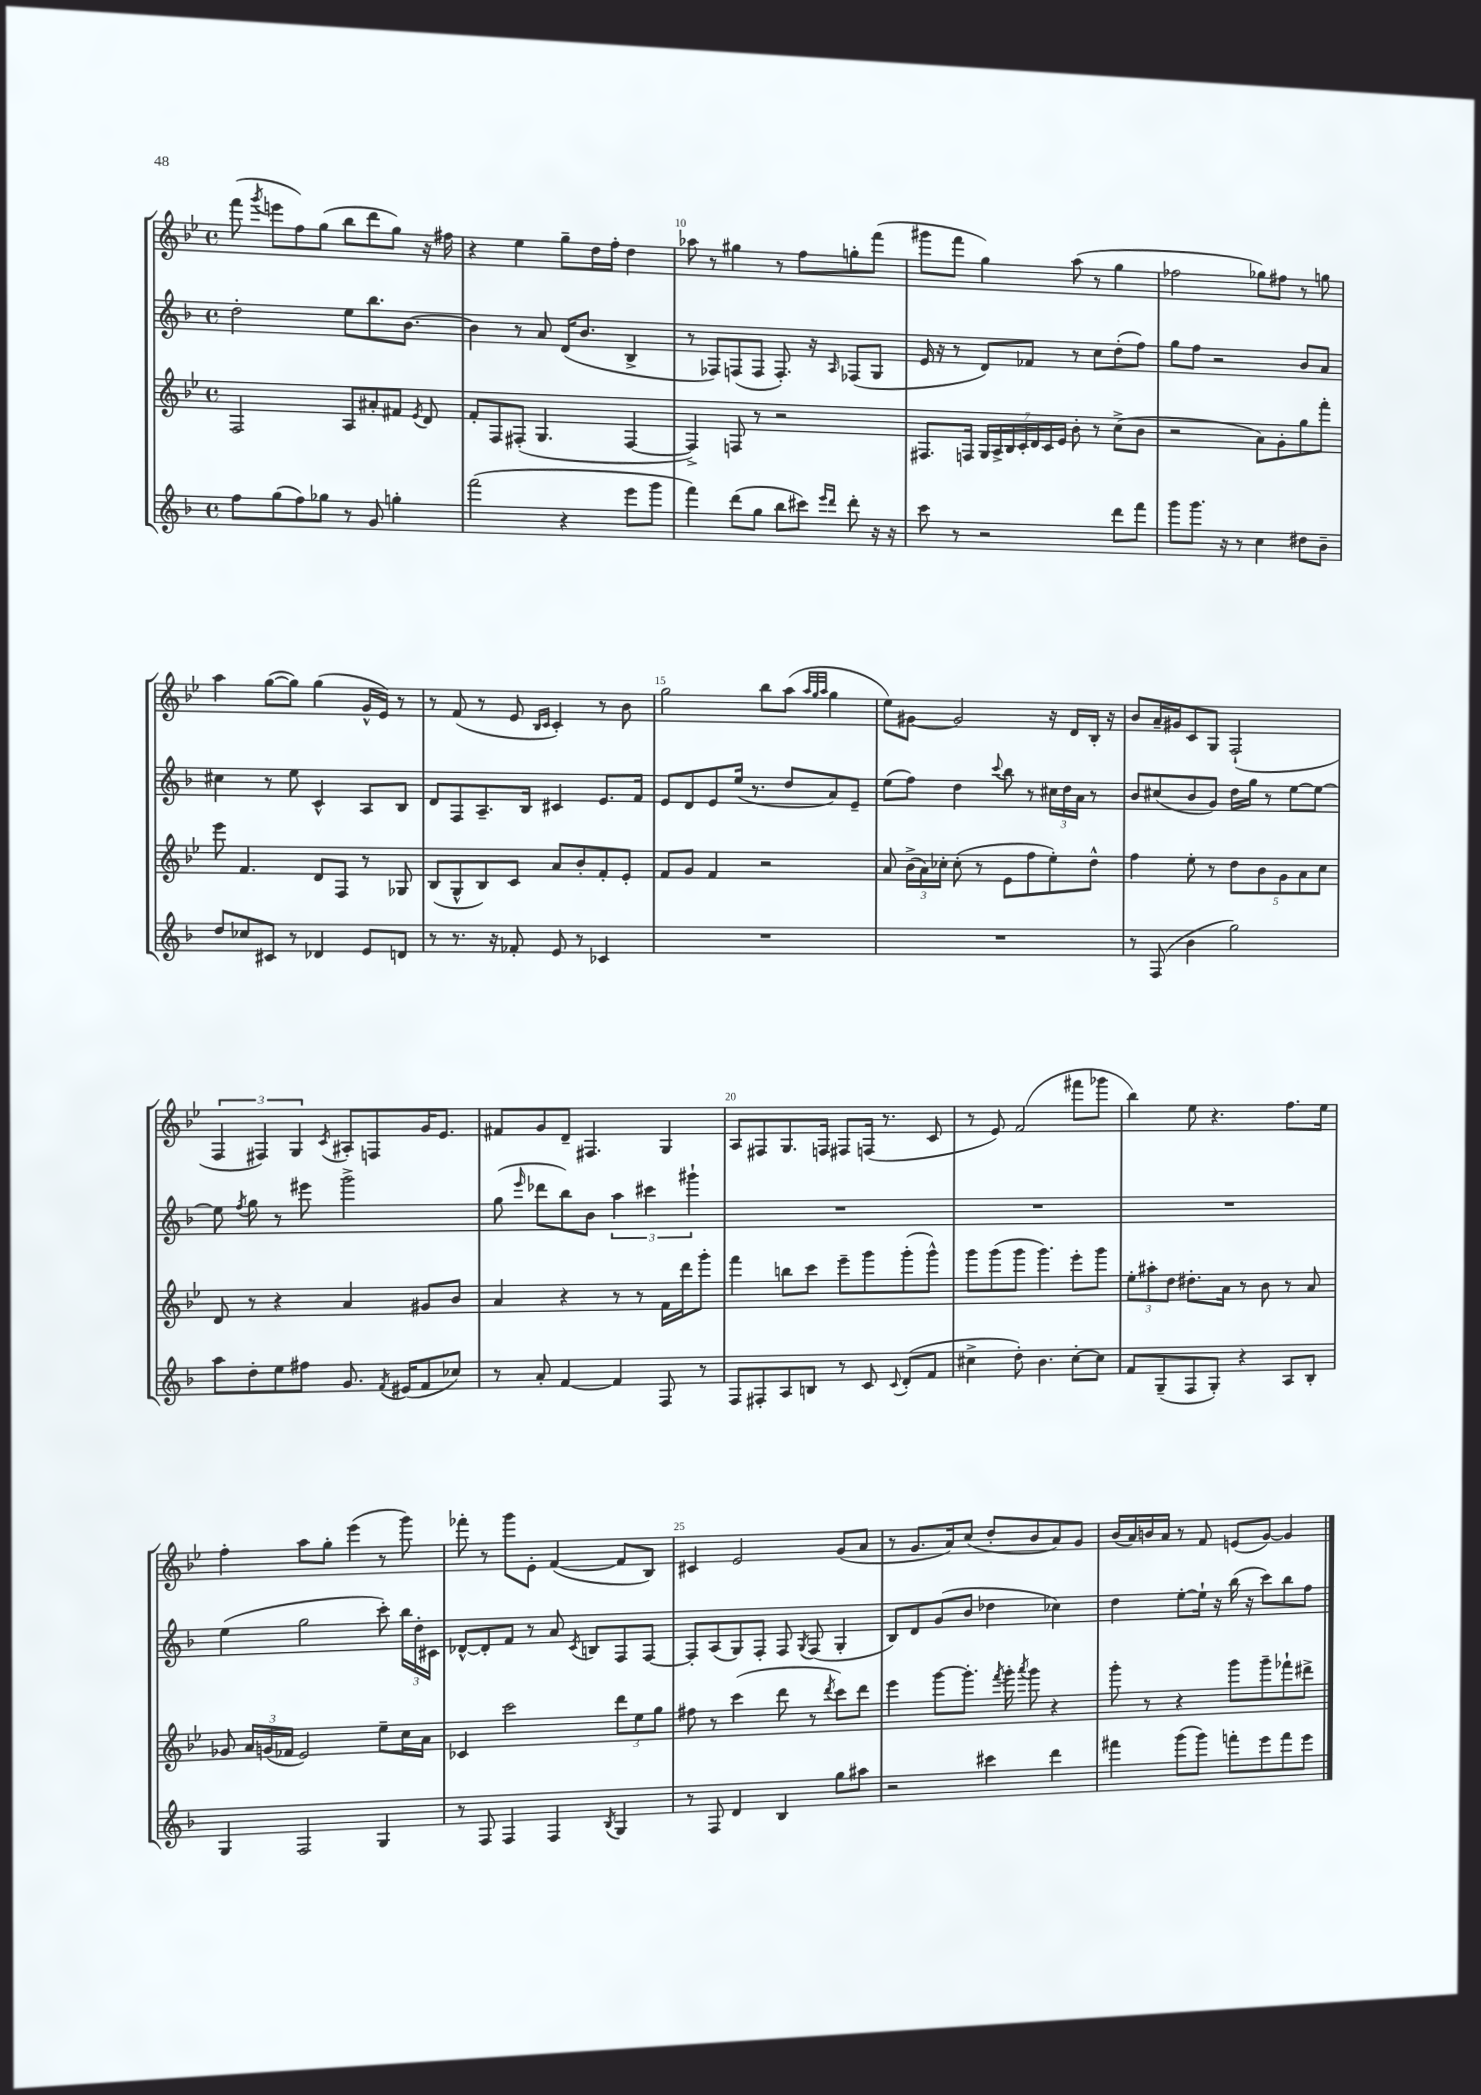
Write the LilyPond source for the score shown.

<<
\new StaffGroup <<
\new Staff = "s0" {
    \clef treble \key bes \major \defaultTimeSignature \time 4/4
    \autoBeamOff f'''8( \acciaccatura { g'''8 } e'''8[ f''8) g''8]( bes''8[ d'''8 g''8]) r16 fis''16 |
    r4 ees''4 g''8[-- d''16 f''16]-. d''4 |
    aes''8 r8 gis''4 r8 f''8[ g''8-. f'''8]( |
    gis'''8[ f'''8] g''4) a''8( r8 g''4 |
    fes''2 ges''8[) fis''8] r8 g''8 |
    a''4 g''8[~( g''8]) g''4( g'16[-^ ees'16]) r8 |
    r8 f'8( r8 ees'8 \grace { bes16[ c'16] } c'4-.) r8 bes'8 |
    g''2 bes''8[ a''8]( \grace { a''32[ g''32 a''32] } g''4 |
    ees''8[) gis'8]~ gis'2 r16 d'16[ bes16]-. r16 |
    bes'8[ a'16-- gis'16 c'8 g8] f2-!( |
    \tuplet 3/2 { f4 fis4) g4 } \acciaccatura { c'8 } ais8[-. f8 g'16 ees'8.] |
    fis'8[ g'8 d'8]-- fis4. g4 |
    a8[ fis8 g8. f16] fis8[ f16]( r8. c'8 |
    r8 ees'8) f'2( fis'''8[ ges'''8] |
    bes''4) ees''8 r4. f''8.[ ees''16] |
    f''4-. a''8[ g''8]-. ees'''4( r8 g'''8) |
    fes'''8-. r8 g'''8[ ees'8]-. f'4~( f'8[ bes8]) |
    cis'4 ees'2 g'8[( a'8] |
    r8 g'8.[ a'16) c''8]( d''8[-. bes'8 a'8) g'8] |
    bes'16[( a'16) b'16 a'16] r8 f'8 e'8[( g'8]~) g'4 \bar "|." |
}
\new Staff = "s1" {
    \clef treble \key f \major \defaultTimeSignature \time 4/4
    \autoBeamOff d''2-. e''8[ bes''8. bes'8.]~ |
    bes'4 r8 a'8 d'16[( bes'8.] bes4-> |
    r8 fes8[) f8( f8] f8.-.) r16 \grace { a16 } fes8[( g8] |
    e'16 r16 r8 d'8[) fes'8] r8 c''8[ d''8-.( f''8]) |
    g''8[ f''8] r2 bes'8[ a'8] |
    cis''4 r8 e''8 c'4-^ a8[ bes8] |
    d'8[ f8 a8.-- bes16] cis'4 e'8.[ f'16] |
    e'8[ d'8 e'8 e''16]( r8. d''8[ a'8) e'8]-- |
    e''8[( f''8]) d''4 \appoggiatura { c'''8 } bes''8 r8 \tuplet 3/2 { cis''16[ d''16 a'16] } r8 |
    bes'8[ cis''8( bes'8 g'8]) d''16[ g''16] r8 e''8[~ e''8]~ |
    e''8 \acciaccatura { f''8 } g''8 r8 eis'''8 g'''2-> |
    g''8( \grace { e'''16 } des'''8[ bes''8) bes'8] \tuplet 3/2 { a''4 cis'''4 gis'''4-! } |
    R1 |
    R1 |
    R1 |
    e''4( g''2 c'''8-.) \tuplet 3/2 { bes''16[ d''16-. cis'16] } |
    des'8[~-^ des'8-. f'8] r8 a'8 \acciaccatura { c'8 } b8[ f8 f8]~ |
    f8[-. a8( g8) f8]-. f8 \acciaccatura { g8 } f8( g4-. |
    bes8[) d'8 g'8( bes'8] des''4 ces''4) |
    d''4 e''8[~-. e''16]-! r16 bes''16( r16 c'''8[) bes''8 f''8] \bar "|." |
}
\new Staff = "s2" {
    \clef treble \key bes \major \defaultTimeSignature \time 4/4
    \autoBeamOff f2 a8[ ais'8-. fis'8] \acciaccatura { ees'8 } d'8 |
    f'8[-. f8 fis8]-.( g4. fis4~ |
    fis4->) f8 r8 r2 |
    fis8.[ f16] \tuplet 7/4 { g16[ a16-> bes16 c'16-. d'16 c'16 ees'16] } bes'8-. r8 c''8[->( bes'8] |
    r2 a'8[) g'8-. g''8 f'''8]-. |
    ees'''8 f'4. d'8[ f8] r8 ges8 |
    bes8[( g8-^ bes8) c'8] a'8[ bes'8-. f'8-. ees'8]-. |
    f'8[ g'8] f'4 r2 |
    a'8 \tuplet 3/2 { bes'16[->( a'16) ces''16]-. } ces''8-.( r8 ees'8[ f''8 ees''8-.) d''8]-^ |
    f''4 ees''8-. r8 \tuplet 5/4 { d''8[ bes'8 g'8 a'8 c''8] } |
    d'8 r8 r4 a'4 gis'8[ bes'8] |
    a'4 r4 r8 r8 f'16[ d'''16 g'''8]-. |
    f'''4 b''8[ c'''8] ees'''8[-- g'''8 g'''8-.( g'''8]-^) |
    g'''8[ g'''8( g'''8] g'''4.) ees'''8[-. g'''8] |
    \tuplet 3/2 { ees''8[-. ais''8-. d''8] } dis''8.[-. a'16] r8 bes'8 r8 a'8 |
    ges'8 \tuplet 3/2 { a'16[ g'16( fes'16] } ees'2) ees''8[-- c''16 a'16] |
    ces'4 c'''2 \tuplet 3/2 { d'''8[ ees''8 g''8] } |
    fis''8 r8 c'''4( d'''8 r8 \acciaccatura { d'''8 } c'''8[) d'''8] |
    ees'''4 g'''8[~ g'''8.]-. \acciaccatura { f'''8 } g'''16-. \acciaccatura { a'''8 } g'''8 r4 |
    g'''8-. r8 r4 g'''8[ g'''8-- fes'''8-! dis'''8]-> \bar "|." |
}
\new Staff = "s3" {
    \clef treble \key f \major \defaultTimeSignature \time 4/4
    \autoBeamOff f''8[ g''8( f''8) ges''8] r8 g'8 g''4-. |
    f'''2( r4 e'''8[ g'''8] |
    f'''4) d'''8[( g''8] bes''8[ cis'''8]) \grace { e'''16[ d'''16] } d'''8-. r16 r16 |
    c'''8 r8 r2 d'''8[ f'''8] |
    g'''8[ g'''8.] r16 r8 c''4 dis''8[ bes'8]-- |
    d''8[ ces''8 cis'8] r8 des'4 e'8[ d'8] |
    r8 r8. r16 fes'8-. e'8 r8 ces'4 |
    R1 |
    R1 |
    r8 f8( bes'4 g''2) |
    a''8[ d''8-. e''8 fis''8] g'8. \acciaccatura { f'8 } eis'16[( f'8 ces''8]) |
    r8 a'8-. f'4~ f'4 f8 r8 |
    f8[ fis8-. a8 b8] r8 c'8 \appoggiatura { c'8 } d'8[-.( f'8] |
    cis''4-> d''8-.) bes'4. cis''8[~-. cis''8] |
    f'8[ g8--( f8 g8]-.) r4 a8[ bes8]-. |
    g4 f2 g4 |
    r8 f8 f4 f4 \acciaccatura { bes8 } g4 |
    r8 f8 d'4 bes4 g''8[ ais''8] |
    r2 cis'''4 d'''4 |
    fis'''4 g'''8[( g'''8]) f'''8[-. e'''8 f'''8 e'''8] \bar "|." |
}
>>
>>
\layout { \context { \Score currentBarNumber = #8 \override BarNumber.break-visibility = ##(#f #t #t) barNumberVisibility = #(every-nth-bar-number-visible 5) } }
